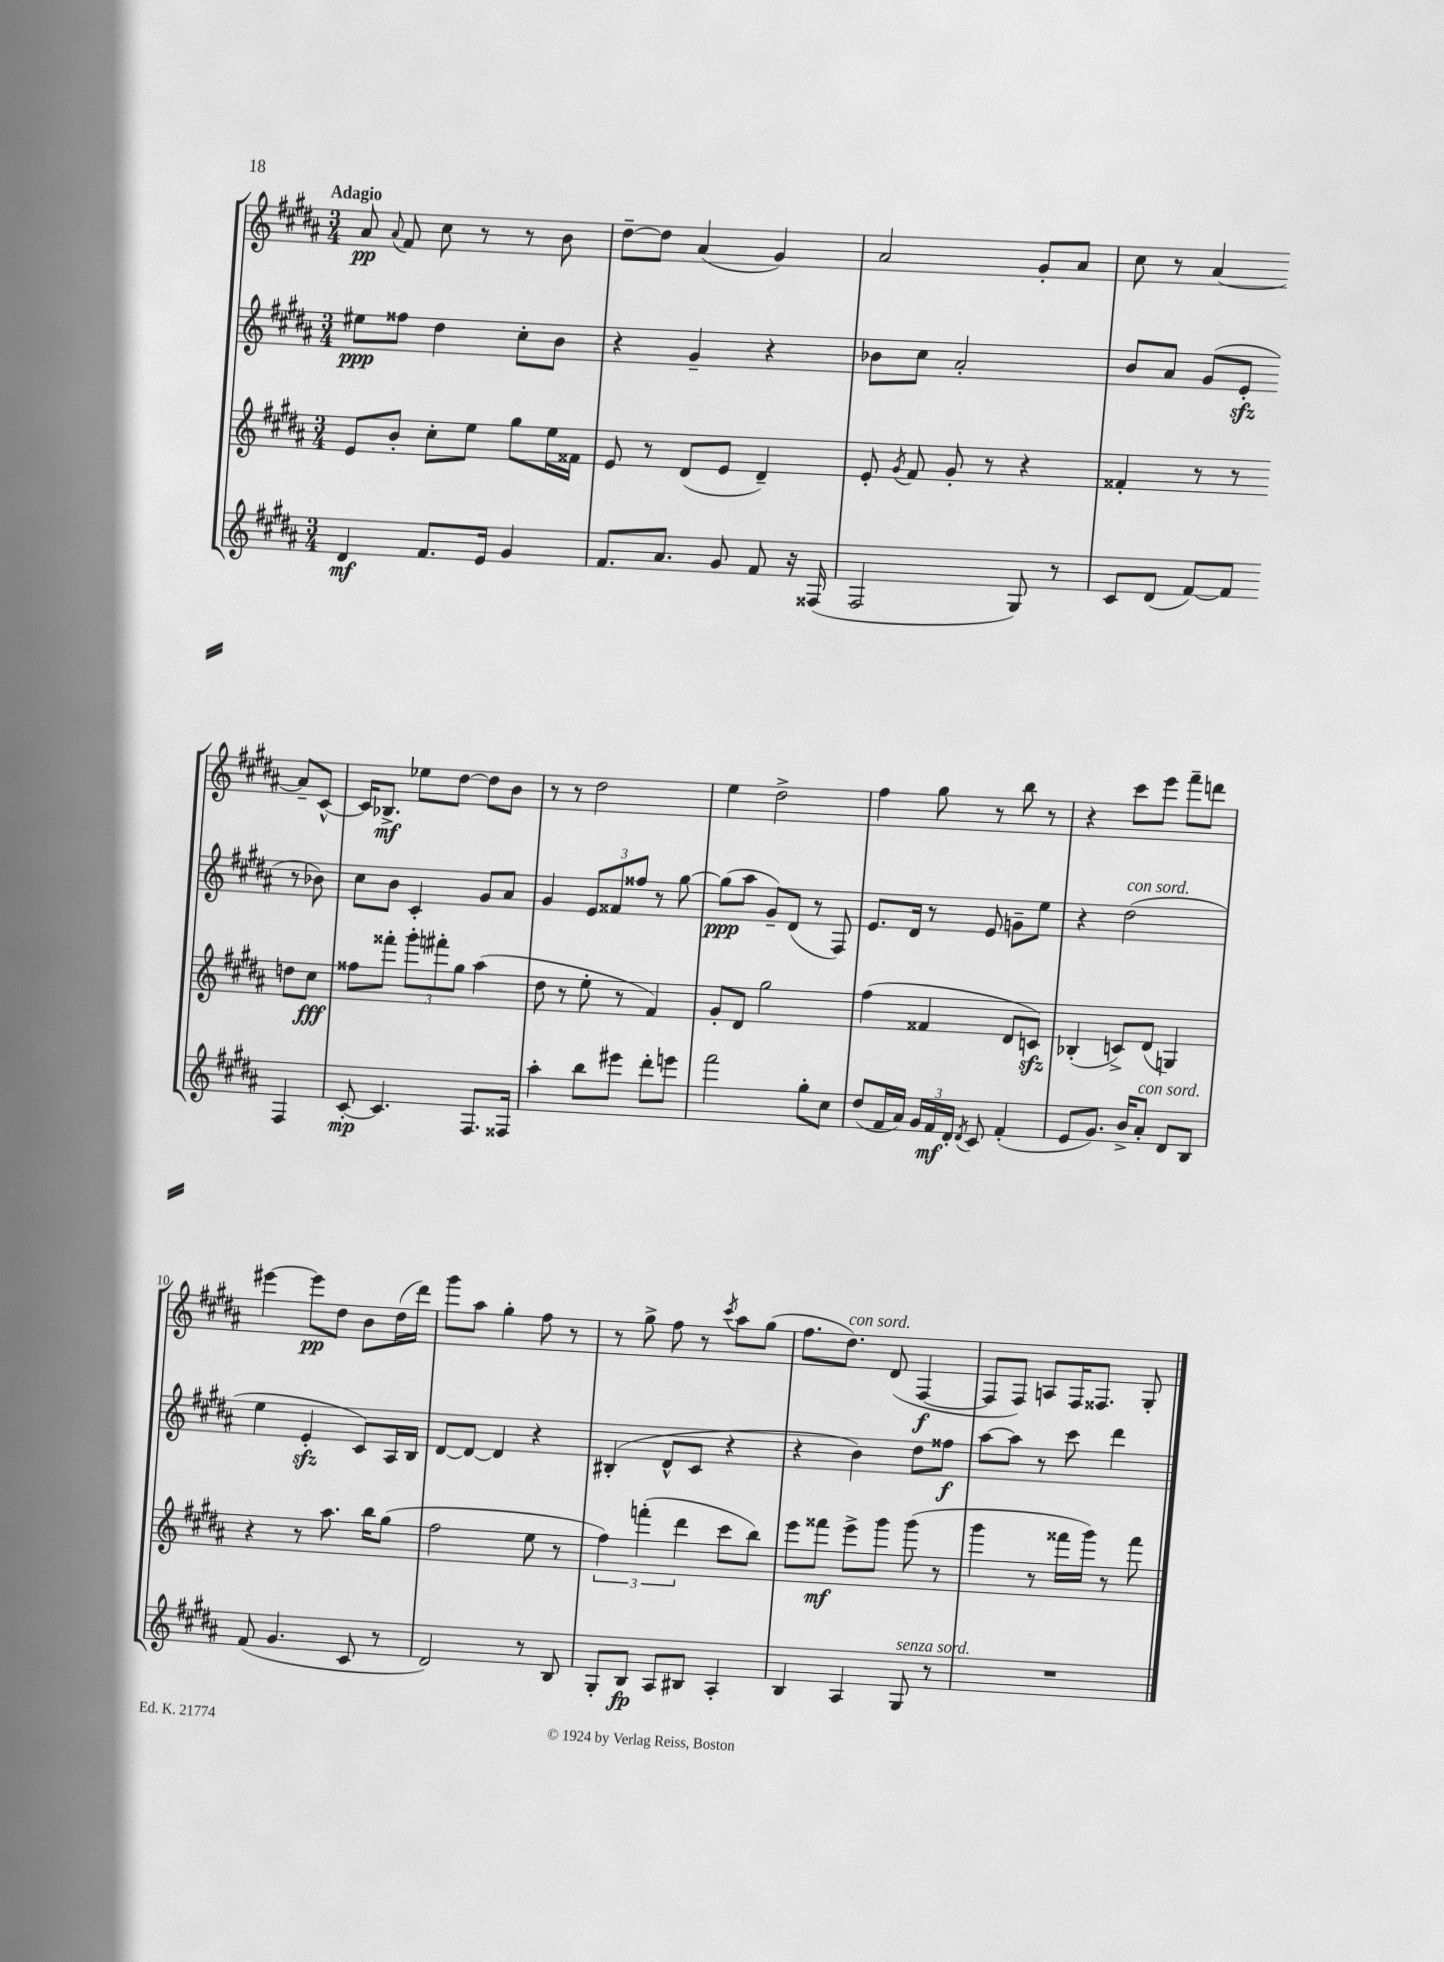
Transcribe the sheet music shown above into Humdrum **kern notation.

**kern	**kern	**kern	**kern
*staff4	*staff3	*staff2	*staff1
*clefG2	*clefG2	*clefG2	*clefG2
*k[f#c#g#d#a#]	*k[f#c#g#d#a#]	*k[f#c#g#d#a#]	*k[f#c#g#d#a#]
*M3/4	*M3/4	*M3/4	*M3/4
4d#	8e	8ee#	8a#
.	.	.	8qqa#
.	8b'	8ff##	8f#
8.f#	8cc#'	4dd#	8cc#
.	8ee	.	8r
16e	.	.	.
4g#	8gg#	8cc#'	8r
.	16ee	8b	8b
.	16f##	.	.
=	=	=	=
8.f#	8e	4r	[8dd#~
.	8r	.	8dd#]
8.a#	.	.	.
.	(8d#	4g#~	(4a#
8g#	8e	.	.
8f#	4d#~)	4r	4g#)
16r	.	.	.
(16F##	.	.	.
=	=	=	=
2F#	8e'	8b-	2a#
.	8qg#	.	.
.	8f#	8cc#	.
.	8g#'	2a#'	.
.	8r	.	.
8G#)	4r	.	8g#'
8r	.	.	8a#
=	=	=	=
8c#	4f##'	8b	8cc#
(8d#	.	8a#	8r
[8f#)	8r	(8g#	[4a#
8f#]	8r	8e'	.
4F#	8dd	8r	8a#~]
.	8cc#	8b-)	[8c#^^
=	=	=	=
[8c#'	8ff##	8cc#	16c#]
.	.	.	8.B-^
4.c#]	8fff##'	8b	.
.	12ggg#'	4c#'	8ee-
.	12fff#'	.	.
.	.	.	[8dd#
.	12gg#	.	.
8.F#	(4aa#	8g#	8dd#]
.	.	8a#	8b
16F##	.	.	.
=	=	=	=
4aa#'	8dd#	4g#	8r
.	8r	.	8r
8bb	8ee'	12e	2dd#
.	.	12f##	.
8eee#	8r	.	.
.	.	12ff##	.
8ddd#'	4f#)	8r	.
8eee	.	[8gg#	.
=	=	=	=
2fff#	8g#'	(8gg#]	4ee
.	8d#	8aa#	.
.	2gg#	8g#~)	2dd#^
.	.	(8d#	.
8gg#'	.	8r	.
8cc#	.	8F#)	.
=	=	=	=
(8dd#	(4ff#	8.e	4ff#
16f#	.	.	.
16a#)	.	16d#	.
24g#	4f##	8r	8gg#
24f#	.	.	.
24d#'	.	.	.
8qd#	.	.	.
8c#	.	8e	8r
(4f#'	8d#	8g~	8bb
.	8c)	8ee	8r
=	=	=	=
8e	(4B-'	4r	4r
8.g#)	.	.	.
.	8c^)	(2dd#	8ccc#
16b^	.	.	.
8a#'	(8d#	.	8eee
8d#	4G)	.	8fff#~
8B	.	.	8ddd
=	=	=	=
(8f#	4r	4ee	[4eee#
4.g#	.	.	.
.	8r	4e'	8eee#]
.	8.aa#	.	8dd#
8c#	.	8c#)	8b
.	16bb	.	.
8r	(8gg#	16A#	(16dd#
.	.	16B	16ddd#)
=	=	=	=
2d#)	2ff#	[8d#	8ggg#
.	.	8d#_	8aa#
.	.	4d#]	4gg#'
8r	8ee	4r	8ff#
8B	8r	.	8r
=	=	=	=
8G#'	6ff#)	(4B#'	8r
8B	.	.	8gg#^
.	(6fff'	.	.
8A#	.	8d#^^	8ff#
.	6ddd#	.	.
8B#	.	8c#	8r
.	.	.	8qccc#
4A#'	8ccc#	4r	8aa#
.	8bb)	.	(8gg#
=	=	=	=
4B	8eee	4r	8.ff#
.	8fff##	.	.
.	.	.	8.dd#)
4A#	8eee^	4b)	.
.	8ggg#	.	(8d#
8G#	(8ggg#	8dd#	[4F#
8r	8r	8ff##	.
=	=	=	=
2.r	4ggg#	[8aa#	8F#]
.	.	8aa#]	8F#)
.	8r	8r	8A
.	16fff##	8ccc#	16F#
.	16ggg#)	.	8.F##
.	8r	4ddd#	.
.	8fff##	.	8G#'
==	==	==	==
*-	*-	*-	*-
